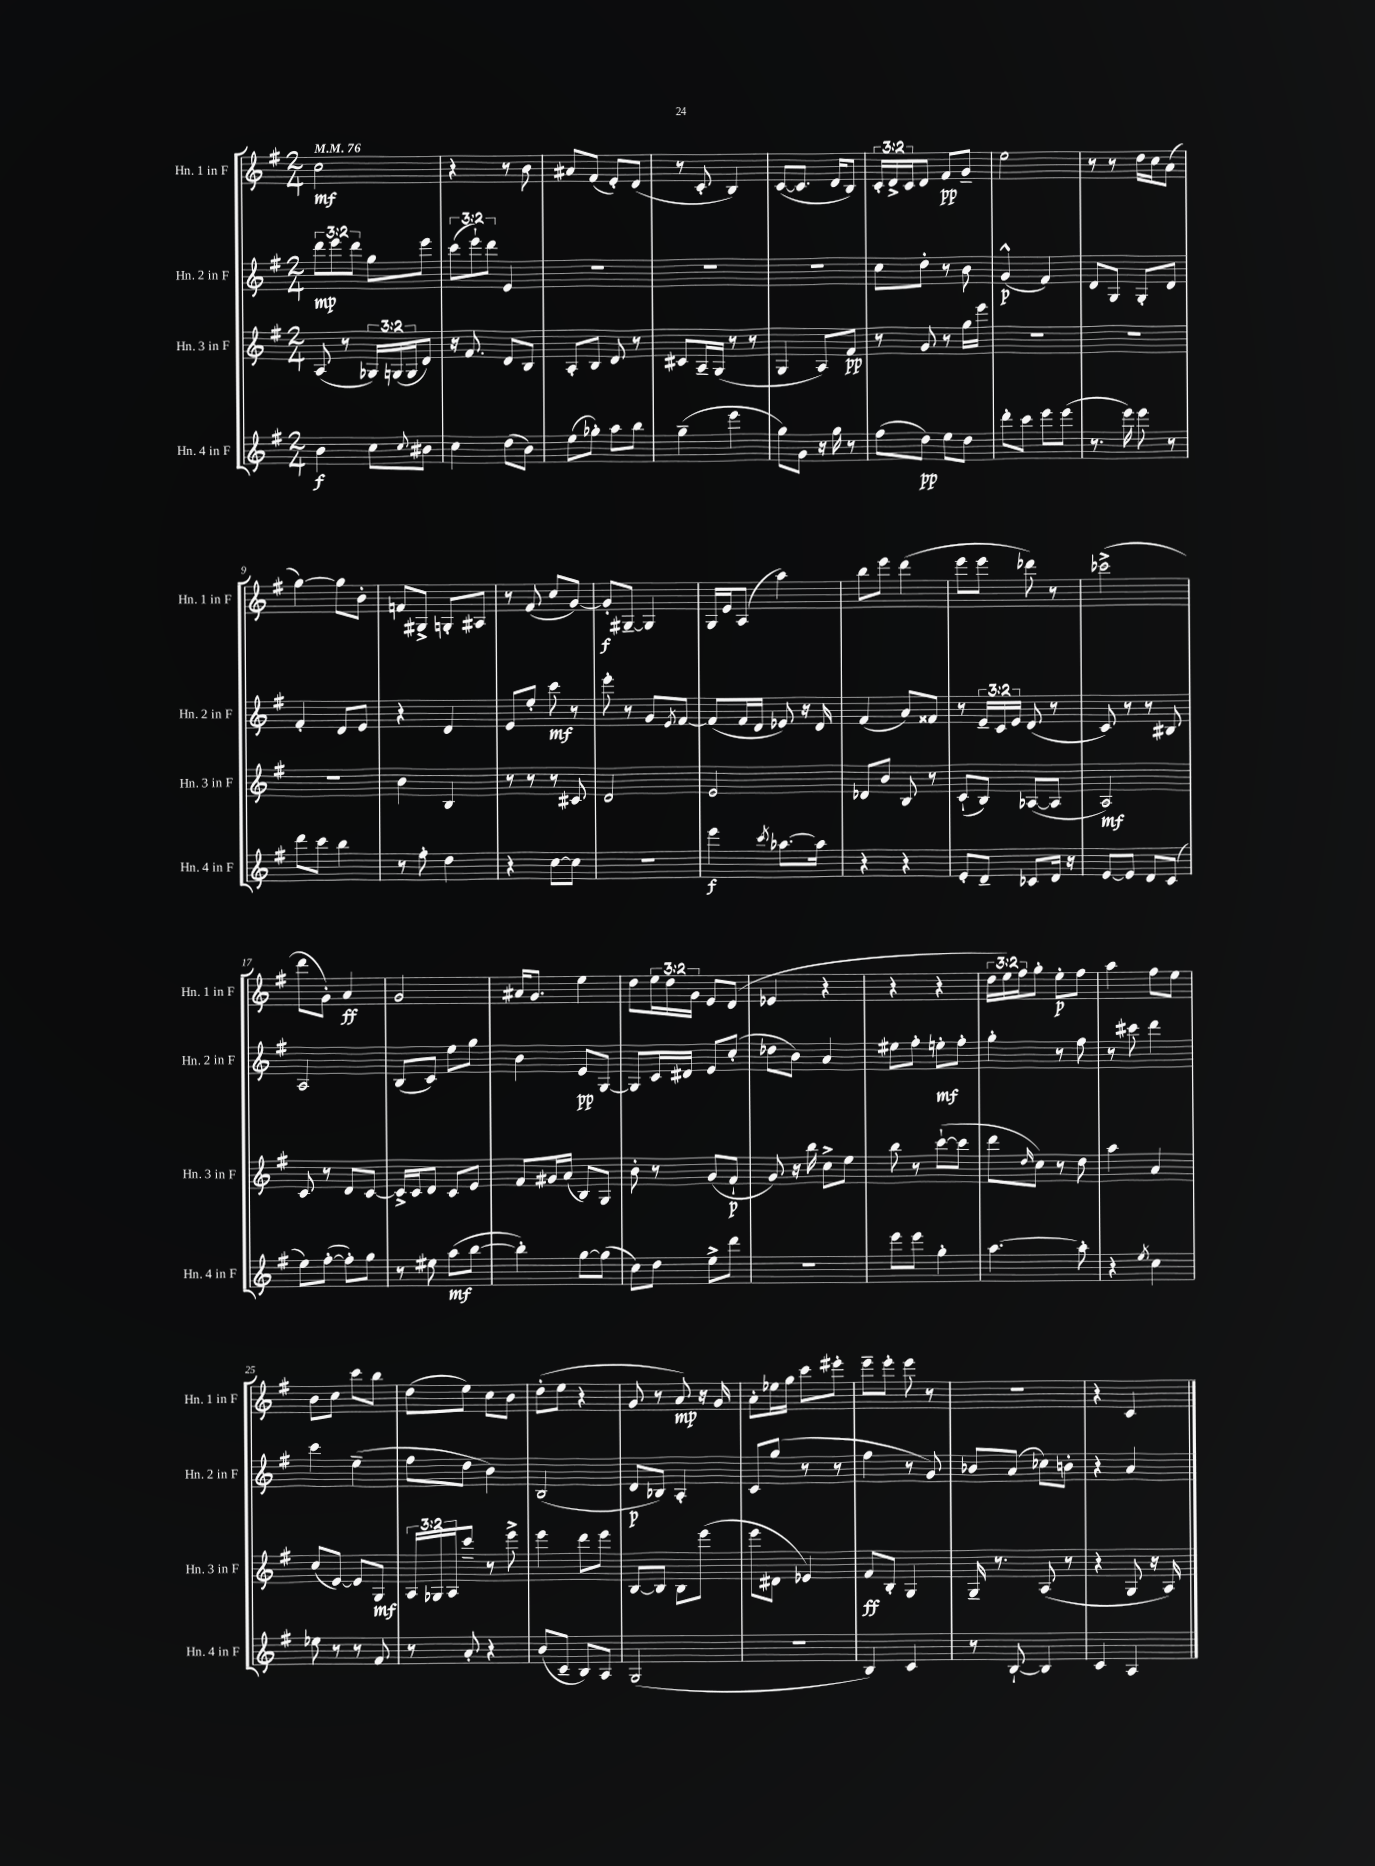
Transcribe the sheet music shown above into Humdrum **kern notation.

**kern	**kern	**kern	**kern
*staff4	*staff3	*staff2	*staff1
*clefG2	*clefG2	*clefG2	*clefG2
*k[f#]	*k[f#]	*k[f#]	*k[f#]
*M2/4	*M2/4	*M2/4	*M2/4
*MM76	*MM76	*MM76	*MM76
4b	(8A	12ddd	2cc
.	.	12eee	.
.	8r	.	.
.	.	12ddd	.
8cc	24G-)	8gg	.
.	(24G	.	.
.	24G	.	.
8qqcc	.	.	.
8b#	8d)	8eee	.
=	=	=	=
4cc	16r	(12ccc	4r
.	8.f#	.	.
.	.	12eee`)	.
.	.	12ddd	.
(8dd	8d	4e	8r
8b)	8B	.	8b
=	=	=	=
(8ee	8A'	2r	8a#
8gg-')	8B	.	(8f#
8aa	8d	.	8e')
8bb	8r	.	(8d
=	=	=	=
(4gg~	8c#	2r	8r
.	16A~	.	8c'
.	(16G	.	.
4eee	8r	.	4B)
.	8r	.	.
=	=	=	=
8gg)	4G	2r	([8c
8g	.	.	8.c]
16r	8A)	.	.
16gg	.	.	16d
8r	8f#	.	8B)
=	=	=	=
(8ff#	8r	8cc	24c'
.	.	.	24d^
.	.	.	24c
8dd)	8g	8dd'	8d
8ee	8r	8r	8f#
8dd	16gg	8b	8g~
.	16eee	.	.
=	=	=	=
8ddd'	2r	(4g^^	2ee
8ccc	.	.	.
8eee	.	4f#)	.
(8eee	.	.	.
=	=	=	=
8.r	2r	8d	8r
.	.	8G	8r
16eee)	.	.	.
8eee	.	8G'	16dd
.	.	.	16cc
8r	.	8d	(8a
=	=	=	=
8ddd	2r	4f#'	[4gg)
8ccc	.	.	.
4bb	.	8d	8gg]
.	.	8e	8b'
=	=	=	=
8r	4b	4r	8f
8ff#'	.	.	8G#^
4dd	4B	4d	8G'
.	.	.	8A#
=	=	=	=
4r	8r	8e	8r
.	8r	8ee'	(8f#
[8cc	8r	8ccc	8cc
8cc]	8c#	8r	[8g)
=	=	=	=
2r	2d	8eee'	8g']
.	.	8r	[8G#~
.	.	8g	4G#]
.	.	8qe	.
.	.	[8f#	.
=	=	=	=
4eee	2e	(8f#]	16G
.	.	.	16e
.	.	16f#	(8A
.	.	16d	.
8qccc	.	.	.
[8.aa-	.	8e-)	4aa)
.	.	16r	.
16aa-]	.	16d	.
=	=	=	=
4r	8d-	(4f#	8bb
.	8b	.	8eee
4r	8B	8a)	(4ddd
.	8r	8f##	.
=	=	=	=
8e'	(8c`	8r	8eee
8d~	8B)	24e~	8eee
.	.	24c	.
.	.	24e	.
8c-	([8A-	(8d	8ddd-)
16d	8A-]	8r	8r
16r	.	.	.
=	=	=	=
[8e	2A)	8c)	(2ccc-^
8e]	.	8r	.
8d	.	8r	.
(8c	.	8B#	.
=	=	=	=
8ee)	8c	2A	8ddd
([8ff#'	8r	.	8g')
8ff#'])	8d	.	4a
8gg	[8c	.	.
=	=	=	=
8r	16c^]	(8B	2g
.	16c	.	.
8ee#	8d	8c)	.
(8aa	8c	8ee	.
[8bb	8e	8gg	.
=	=	=	=
4bb'])	8f#	4b	16a#
.	.	.	8.g
.	16g#	.	.
.	(16a	.	.
[8gg	8B)	8e	4ee
(8gg]	8G	[8G	.
=	=	=	=
8cc)	8b'	8G]	8dd
8dd	8r	16c	24ee
.	.	.	24dd
.	.	16d#	.
.	.	.	24g
8ee^	(8g	8e	8e
8ddd	8f#`	(8cc'	(8d
=	=	=	=
2r	8g)	8dd-	4e-
.	16r	8b)	.
.	16bb	.	.
.	8cc^	4a	4r
.	8ee	.	.
=	=	=	=
8eee	8bb	8ee#	4r
8eee	8r	8ff#'	.
4gg'	([8ccc`	8ee'	4r
.	8ccc]	8ff#'	.
=	=	=	=
[4.aa	8ddd	4gg'	24dd
.	.	.	24ee)
.	.	.	24ff#
.	16qqdd	.	.
.	8cc)	.	8gg'
.	8r	8r	8ee'
8aa']	8dd	8ff#	8ff#
=	=	=	=
4r	4aa	8r	4aa
.	.	8ccc#	.
8qee	.	.	.
4cc	4a	4ddd	8ff#
.	.	.	8ee
=	=	=	=
8ee-	(8cc	4ccc	8b
8r	[8e)	.	8cc
8r	8e]	(4ee~	8ccc
8f#	8G	.	8bb
=	=	=	=
8r	24A	8ff#	(8dd
.	24G-	.	.
.	24A	.	.
8a'	8ccc~	8dd	8ee)
4r	8r	4b)	8cc
.	8eee^	.	8b
=	=	=	=
(8b	4eee	(2B	(8dd'
8c~	.	.	8ee
8B)	8ddd	.	4r
8A	8eee	.	.
=	=	=	=
(2G	[8B	8d	8g
.	8B]	8B-)	8r
.	8B	4A'	8a)
.	(8eee	.	16r
.	.	.	16g
=	=	=	=
2r	8eee	8c	8a'
.	8d#	(8gg	16ee-
.	.	.	16gg
.	4e-)	8r	8ccc
.	.	8r	8eee#'
=	=	=	=
4B)	8f#	4ff#	8eee~
.	8B'	.	8eee'
4c	4G	8r	8eee
.	.	8g)	8r
=	=	=	=
8r	16G~	8b-	2r
.	8.r	.	.
[8B`	.	(8a	.
4B]	(8A	8cc-)	.
.	8r	8b'	.
=	=	=	=
4c	4r	4r	4r
4A	8G	4a	4c
.	16r	.	.
.	16A)	.	.
==	==	==	==
*-	*-	*-	*-
